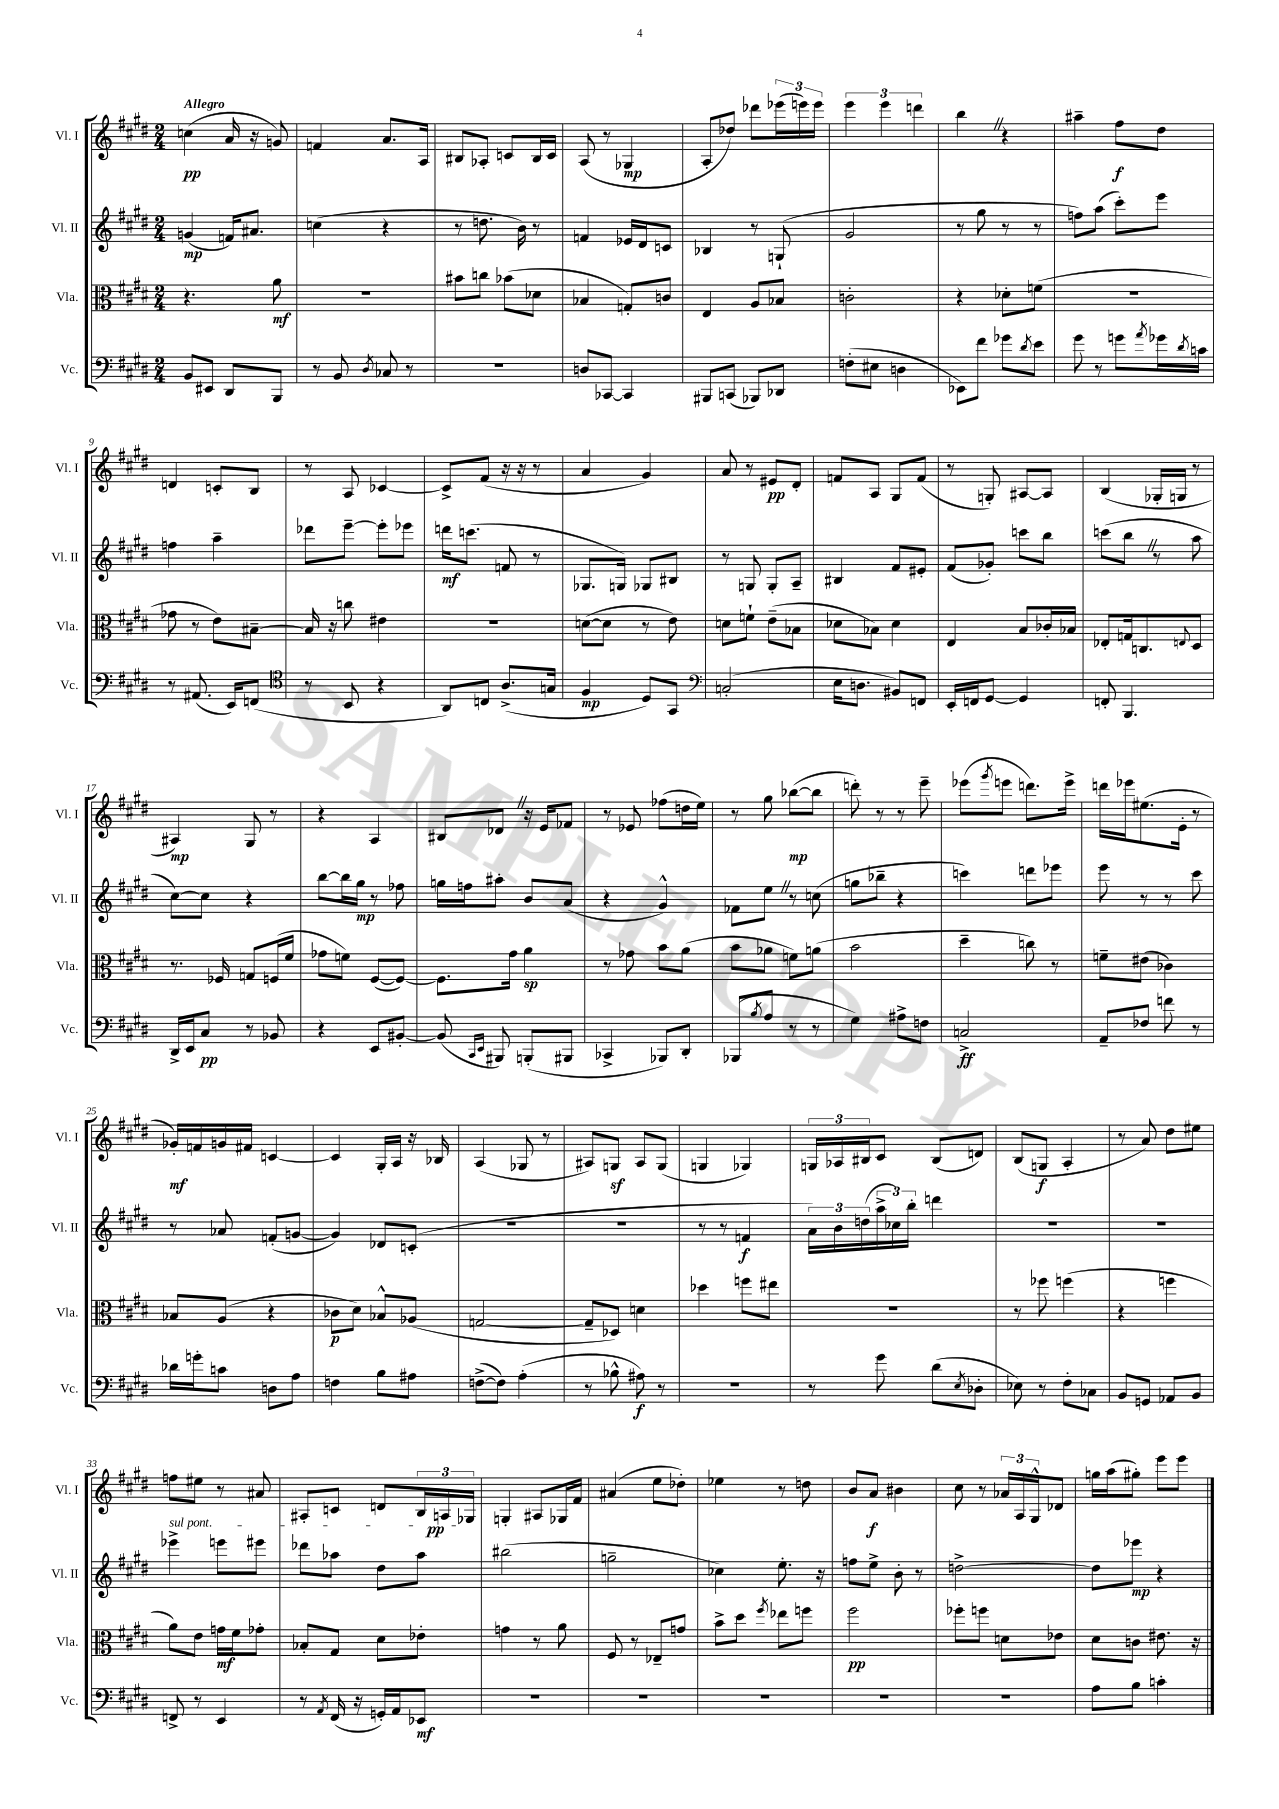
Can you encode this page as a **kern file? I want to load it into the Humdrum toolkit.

**kern	**kern	**kern	**kern
*staff4	*staff3	*staff2	*staff1
*clefF4	*clefC3	*clefG2	*clefG2
*k[f#c#g#d#]	*k[f#c#g#d#]	*k[f#c#g#d#]	*k[f#c#g#d#]
*M2/4	*M2/4	*M2/4	*M2/4
8BB	4.r	(4g	(4cc
8EE#	.	.	.
8DD#	.	16f)	16a
.	.	8.a#	16r
8BBB	8a	.	8g)
=	=	=	=
8r	2r	(4cc	4f
8BB	.	.	.
8qD#	.	.	.
8C-	.	4r	8.a
8r	.	.	.
.	.	.	16A
=	=	=	=
2r	8b#	8r	8B#
.	8cc	8.dd	8A-'
.	(8b-	.	8c
.	.	16b)	.
.	8d-	8r	16B#
.	.	.	16c
=	=	=	=
8D	4B-	4f	(8A
[8CC-	.	.	8r
4CC-]	8G')	16e-	4G-
.	.	16d#	.
.	8c	8c	.
=	=	=	=
8BBB#	4E	4B-	8A'
(8CC	.	.	8dd-)
8BBB-)	8A	8r	8ddd-
8DD-	8B-	(8G`	(24eee-
.	.	.	24eee)
.	.	.	24eee
=	=	=	=
(8F'	2c'	2g#	6eee
8E#	.	.	.
.	.	.	6eee
4D	.	.	.
.	.	.	6ddd
=	=	=	=
8EE-)	4r	8r	4bb
8f#	.	8gg#	.
8g-	8d-'	8r	4r
8qd#	.	.	.
8e	(8f	8r	.
=	=	=	=
8g#	2r	8ff)	4aa#~
8r	.	(8aa	.
8g	.	8ccc#')	8ff#
8qa	.	.	.
16g-	.	8eee	8dd#
8qd#	.	.	.
16c	.	.	.
=	=	=	=
8r	8g-	4ff	4d
(8.AA#	8r	.	.
.	8e)	4aa~	8c'
16EE)	.	.	.
(8FF	[8B#~	.	8B
=	=	=	=
*clefC4	*	*	*
8r	16B#]	8ddd-	8r
.	16r	.	.
8BB	8cc	[8eee~	8A
4r	4e#	8eee']	[4c-
.	.	8eee-	.
=	=	=	=
8AA)	2r	16ddd	8c-^]
.	.	(8.ccc	.
8C	.	.	(8f#
(8.A^	.	8f	16r
.	.	.	16r
.	.	8r	8r
16G	.	.	.
=	=	=	=
4F#	([8d	8.G-	4a
.	8d]	.	.
.	.	16G)	.
8D#)	8r	8G-	4g#)
8GG#	8e)	8B#	.
=	=	=	=
*clefF4	*	*	*
(2C'	8d	8r	8a
.	8f`	8G	8r
.	(8e~	8G'	8e#
.	8B-	8A~	8d#'
=	=	=	=
16E	8d-	4B#	8f
8.D	.	.	.
.	8B-)	.	8A
8BB#)	4d-	8f#	8G#
8FF	.	8e#'	(8f
=	=	=	=
16EE'	4E	(8f#	8r
16FF	.	.	.
[8GG#	.	8g-')	8G')
4GG#]	8B	8ccc	[8A#
.	16c-'	8bb	8A#]
.	16B-	.	.
=	=	=	=
8FF'	8E-'	(8ccc	(4B
4.BBB	16G	8bb	.
.	8.C	.	.
.	.	8r	16G-'
.	.	.	16G
.	8qqE	.	.
.	8D#	8aa	8r
=	=	=	=
16DD#^	8.r	[8cc#)	4A#)
16EE	.	.	.
8C#	.	8cc#]	.
.	16F-	.	.
8r	8G	4r	8G#
8BB-	(16F	.	8r
.	16f#	.	.
=	=	=	=
4r	8g-	[8bb	4r
.	8f)	16bb]	.
.	.	16gg#	.
8EE	([8F#	8r	4A
[8BB#'	8F#_)	8ff-	.
=	=	=	=
(8BB#]	8.F#]	16gg	8B#
.	.	16ff	.
16qqCC#	.	.	.
16qqEE	.	.	.
8BBB#)	.	8aa#'	8d-
.	16g#	.	.
(8BBB'	4a	8b	16r
.	.	.	16e
8BBB#	.	(8a	8f-
=	=	=	=
4CC-^	8r	4r	8r
.	8g-	.	8e-
8BBB-)	8b	4g#^^)	(8ff-
8DD#'	(8a	.	16dd
.	.	.	16ee)
=	=	=	=
(8BBB-	8b	8f-	8r
8qB	.	.	.
8A	8a-	8ee	8gg#
8r	8f)	8r	([8bb-
8r	(8a	(8cc	8bb-]
=	=	=	=
4G#)	2b	8gg	8ddd')
.	.	8bb-~	8r
8A#^	.	4r	8r
8F	.	.	8eee~
=	=	=	=
2C^	4dd#~	4ccc)	(8eee-
.	.	.	8qggg#
.	.	.	8eee
.	8cc)	8ddd	8.ddd)
.	8r	8eee-	.
.	.	.	16eee^
=	=	=	=
8AA~	8f~	8eee	16ddd
.	.	.	16eee-
8F-	(8e#	8r	(8.ee#
8f	4c-)	8r	.
.	.	.	16e'
8r	.	8ccc#	8r
=	=	=	=
16d-	8B-	8r	16g-')
16g'	.	.	16f
8c	(8A	8a-	16g
.	.	.	16f#
8D	4r	(8f'	[4c
8A	.	[8g	.
=	=	=	=
4F	8c-	4g])	4c]
.	8d#)	.	.
8B	8B-^^	8d-	16G#'
.	.	.	16A
8A#	(8A-	(8c'	16r
.	.	.	16B-
=	=	=	=
([8F^	[2G	2r	(4A
8F])	.	.	.
(4A'	.	.	8G-
.	.	.	8r
=	=	=	=
8r	8G~]	2r	8A#)
8B-^^	8D-)	.	8G
8A#)	4d	.	8A#
8r	.	.	(8G
=	=	=	=
2r	4dd-	8r	4G
.	.	8r	.
.	8ff	4f	4G-)
.	8ee#	.	.
=	=	=	=
8r	2r	24a)	24G
.	.	24b	24A-
.	.	(24dd	24B#
8g#	.	24aa^	8c#
.	.	24cc-)	.
.	.	24bb'	.
(8d#	.	4ddd	(8B#
8qE	.	.	.
8D-'	.	.	8d)
=	=	=	=
8E-)	8r	2r	(8B
8r	8ff-	.	8G
8F#'	(4ff	.	4A'
8C-	.	.	.
=	=	=	=
8BB	4r	2r	8r
8GG	.	.	8a)
8AA-	4ff	.	8dd#
8BB	.	.	8ee#
=	=	=	=
8FF^	8a)	4eee-^	8ff
8r	8e	.	8ee#
4EE	16g	8eee	8r
.	16f#	.	.
.	8g-'	8eee#	8a#
=	=	=	=
8r	8B-'	8ddd-	8A#'
8qAA	.	.	.
(16FF#	8G#	8aa-	8c
16r	.	.	.
16GG')	8d#	8dd#	8d
16AA	.	.	.
8EE-	8e-'	8aa-	24B
.	.	.	24A
.	.	.	24G-
=	=	=	=
2r	4g	(2bb#	4G'
.	8r	.	8A#
.	8a	.	16G-
.	.	.	16f#
=	=	=	=
2r	8F#	2gg~	(4a#
.	8r	.	.
.	8E-~	.	8ee
.	8g	.	8dd-')
=	=	=	=
2r	8b^	4cc-)	4ee-
.	8dd#	.	.
.	8qff#	.	.
.	8ee-	8.ee'	8r
.	8ff	.	8dd
.	.	16r	.
=	=	=	=
2r	2ff#	8ff	8b
.	.	8ee^	8a
.	.	8b'	4b#
.	.	8r	.
=	=	=	=
2r	8ff-'	[2dd^	8cc#
.	8ff	.	8r
.	8d	.	24a-
.	.	.	24A
.	.	.	24G#^^
.	8e-	.	8d-
=	=	=	=
8A	8d#	8dd]	16gg
.	.	.	(16aa
8B	8c	8eee-	8gg#')
4c'	8.e#	4r	8eee
.	.	.	8eee
.	16r	.	.
==	==	==	==
*-	*-	*-	*-
